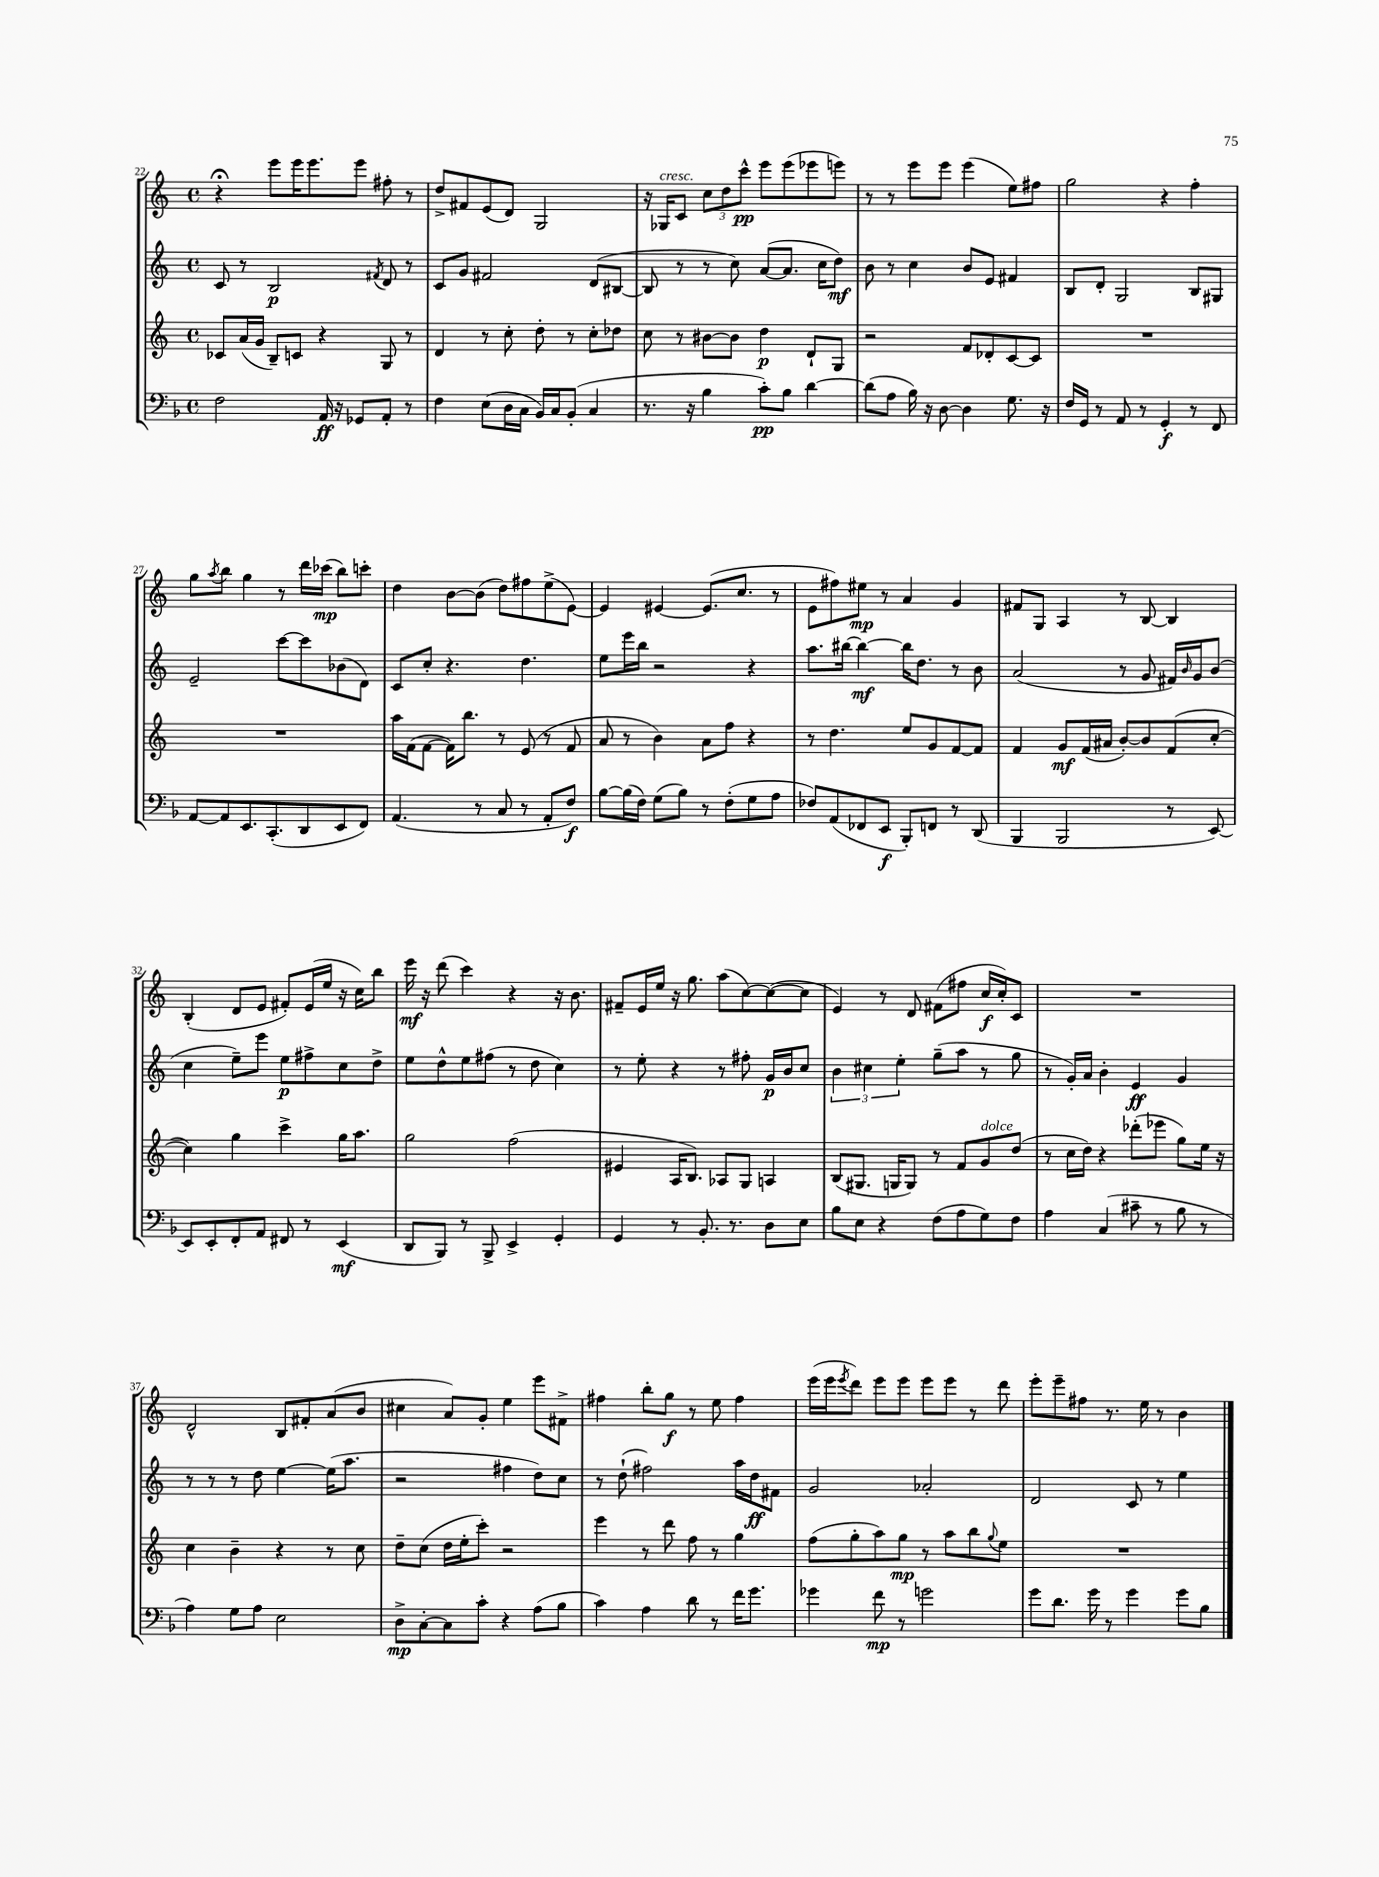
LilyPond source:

<<
\new StaffGroup <<
\new Staff = "s0" {
    \clef treble \key c \major \defaultTimeSignature \time 4/4
    r4\fermata e'''8 e'''16 e'''8. e'''8 fis''8-. r8 |
    d''8-> fis'8 e'8( d'8) g2 |
    r16 ges16^\markup { \italic "cresc." } c'8 \tuplet 3/2 { c''8 d''8 c'''8-^\pp } e'''8 e'''8( ees'''8 e'''8) |
    r8 r8 e'''8 e'''8 e'''4( e''8) fis''8 |
    g''2 r4 f''4-. |
    g''8 \acciaccatura { a''8 } b''8 g''4 r8 d'''16 ces'''16\mp( b''8) c'''8-. |
    d''4 b'8~ b'8( d''8) fis''8 e''8->( e'8~) |
    e'4 eis'4~ eis'8.( c''8. r8 |
    e'8 fis''8) eis''8\mp r8 a'4 g'4 |
    fis'8 g8 a4 r8 b8~ b4 |
    b4-.( d'8 e'8 fis'8-.) e'16( e''16 r16 c''16) b''8 |
    e'''16\mf r16 d'''8( c'''4) r4 r16 b'8. |
    fis'8-- e'16 e''16 r16 g''8. a''8( c''8~) c''8~( c''8 |
    e'4) r8 d'8 fis'8( fis''8 c''16\f c''16-.) c'8 |
    R1 |
    d'2-^ b8 fis'8-. a'8( b'8 |
    cis''4 a'8) g'8-. e''4 e'''8 fis'8-> |
    fis''4 b''8-. g''8\f r8 e''8 fis''4 |
    e'''16( e'''16 \acciaccatura { e'''8 } d'''8) e'''8 e'''8 e'''8 e'''8 r8 d'''8 |
    e'''8-. e'''8-- fis''8 r8. e''16 r8 b'4 \bar "|." |
}
\new Staff = "s1" {
    \clef treble \key c \major \defaultTimeSignature \time 4/4
    c'8 r8 b2\p \acciaccatura { fis'8 } d'8 r8 |
    c'8 g'8 fis'2 d'8( bis8~ |
    bis8 r8 r8 c''8) a'8~( a'8. c''16 d''8\mf) |
    b'8 r8 c''4 b'8 e'8 fis'4 |
    b8 d'8-. g2 b8 gis8 |
    e'2-- c'''8~ c'''8 bes'8( d'8) |
    c'8 c''8-. r4. d''4. |
    e''8 e'''16 b''16 r2 r4 |
    a''8. bis''16~ bis''4~\mf bis''16 d''8. r8 b'8 |
    a'2( r8 g'8 fis'16) \grace { b'16 } g'16 b'8( |
    c''4 e''8--) e'''8 e''8\p fis''8-> c''8 d''8-> |
    e''8 d''8-^ e''8 fis''8( r8 d''8 c''4) |
    r8 e''8-. r4 r8 fis''8-. g'16\p b'16 c''8 |
    \tuplet 3/2 { b'4 cis''4 e''4-. } g''8--( a''8 r8 g''8 |
    r8 g'16-.) a'16 b'4-. e'4\ff g'4 |
    r8 r8 r8 d''8 e''4~ e''16( a''8. |
    r2 fis''4 d''8) c''8 |
    r8 d''8-!( fis''2) a''16 d''16\ff fis'8 |
    g'2 aes'2-. |
    d'2 c'8 r8 e''4 \bar "|." |
}
\new Staff = "s2" {
    \clef treble \key c \major \defaultTimeSignature \time 4/4
    ces'8 a'16( g'16 b8--) c'8 r4 g8 r8 |
    d'4 r8 c''8-. d''8-. r8 c''8-. des''8 |
    c''8 r8 bis'8~ bis'8 d''4\p d'8-! g8 |
    r2 f'8 des'8-. c'8~ c'8 |
    R1 |
    R1 |
    a''16 f'16( f'8~ f'16) b''8. r8 e'8( r8 f'8 |
    a'8 r8 b'4) a'8 f''8 r4 |
    r8 d''4. e''8 g'8 f'8~ f'8 |
    f'4 g'8\mf f'16( ais'16 b'8~-.) b'8 f'8( c''8~-. |
    c''4) g''4 c'''4-> g''16 a''8. |
    g''2 f''2( |
    eis'4 a16 b8.) aes8 g8 a4 |
    b8( gis8. g16 g8) r8 f'8 g'8^\markup { \italic "dolce" } d''8( |
    r8 c''16 d''16) r4 des'''8-.( ees'''8 g''8) e''16 r16 |
    c''4 b'4-- r4 r8 c''8 |
    d''8-- c''8( d''16 e''16-. c'''8-.) r2 |
    e'''4 r8 d'''8 f''8 r8 g''4 |
    f''8( g''8-. a''8) g''8\mp r8 a''8 b''8 \appoggiatura { g''8 } e''8 |
    R1 \bar "|." |
}
\new Staff = "s3" {
    \clef bass \key f \major \defaultTimeSignature \time 4/4
    f2 a,16\ff r16 ges,8 a,8-. r8 |
    f4 e8( d16 c16 bes,16) c16 bes,8-.( c4 |
    r8. r16 bes4 c'8-.\pp) bes8 d'4~ |
    d'8( a8 bes16) r16 d8~ d4 g8. r16 |
    f16 g,16 r8 a,8 r8 g,4-.\f r8 f,8 |
    a,8~ a,8 e,8. c,8.-.( d,8 e,8 f,8) |
    a,4.( r8 c8 r8 a,8-. f8\f) |
    bes8~ bes16( f16) g8( bes8) r8 f8-.( g8 a8 |
    fes8) a,8( fes,8 e,8\f bes,,8-.) f,8 r8 d,8( |
    bes,,4 bes,,2 r8 e,8~) |
    e,8 e,8-. f,8-. a,8 fis,8 r8 e,4\mf( |
    d,8 bes,,8) r8 bes,,8-> e,4-> g,4-. |
    g,4 r8 bes,8.-. r8. d8 e8 |
    bes8 e8 r4 f8( a8 g8) f8 |
    a4 c4( cis'8-- r8 bes8 r8 |
    a4) g8 a8 e2 |
    d8->\mp c8~-. c8 c'8-. r4 a8( bes8 |
    c'4) a4 d'8 r8 f'16 g'8. |
    ges'4 f'8\mp r8 g'2 |
    g'8 d'8. g'16 r8 g'4 g'8 bes8 \bar "|." |
}
>>
>>
\layout { \context { \Score currentBarNumber = #22 } }
